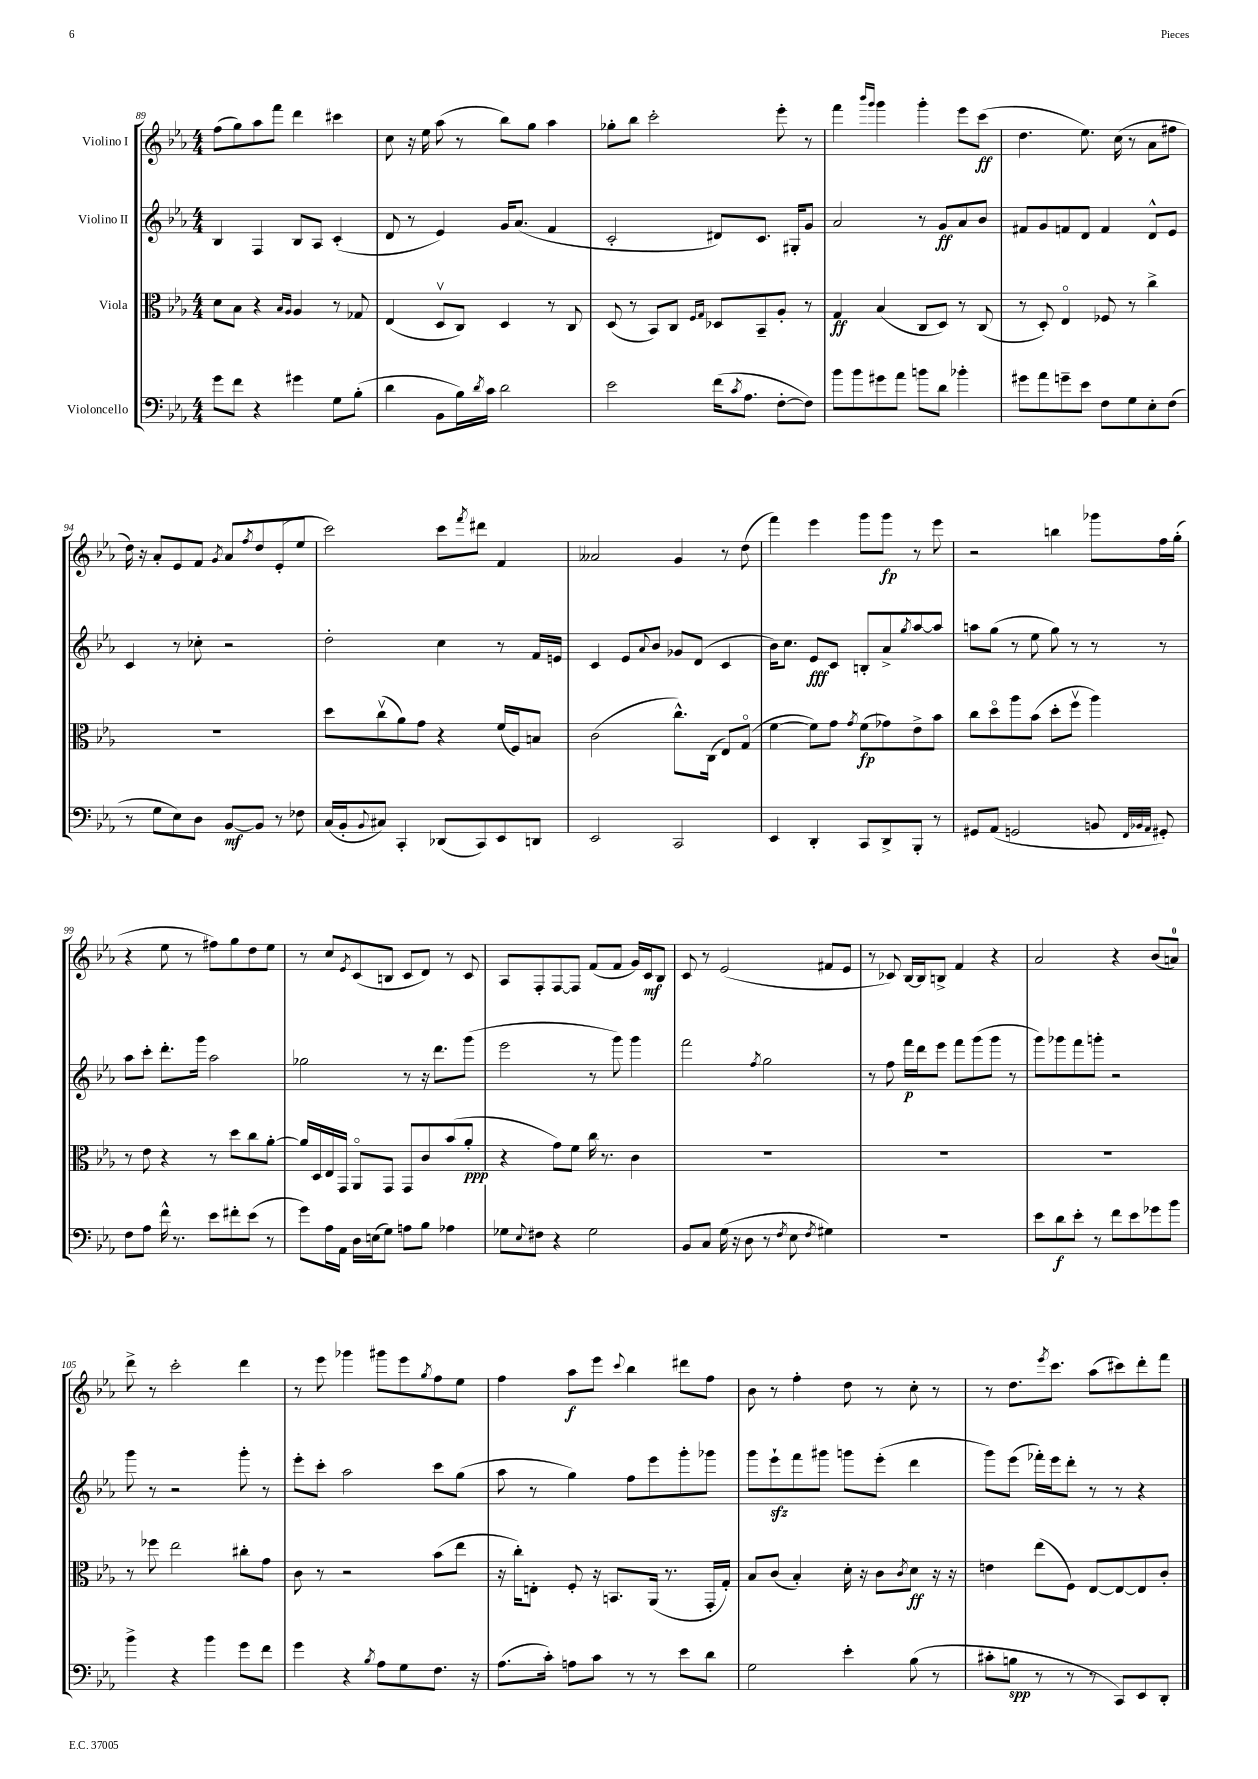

**kern	**kern	**kern	**kern
*staff4	*staff3	*staff2	*staff1
*clefF4	*clefC3	*clefG2	*clefG2
*k[b-e-a-]	*k[b-e-a-]	*k[b-e-a-]	*k[b-e-a-]
*M4/4	*M4/4	*M4/4	*M4/4
8g\L	8d\L	4B-/	(8ff\L
8f\J	8B-\J	.	8gg\)
4r	4r	4F/	8aa-\
.	.	.	8fff\J
.	16qqB-/LL	.	.
.	16qqA-/JJ	.	.
4g#\	4A-/	8B-/L	4ddd\
.	.	8A-/J	.
8G\L	8r	(4c'/	4ccc#\
(8B-'\J	8G-/	.	.
=	=	=	=
4d\	(4E-/	8d/	8cc\
.	.	8r	16r
.	.	.	16ee-\
8BB-\L	8Dv/L	4e-/)	(8aa-\
16B-\L)	8C/J)	.	8r
8qd/	.	.	.
16c\JJ	.	.	.
2d\	4D/	16g/LK	8bb-\L)
.	.	(8.a-/J	.
.	.	.	8gg\J
.	8r	4f/	4aa-\
.	8C/	.	.
=	=	=	=
2e-\	(8D/	2c'/	8gg-'\L
.	8r	.	8bb-\J
.	8BB-/L)	.	2ccc'\
.	8C/J	.	.
.	16qqF/LL	.	.
.	16qqG/JJ	.	.
(16f\LK	8D-/L	8d#/L)	.
8qc/	.	.	.
8.A-\J	.	.	.
.	8BB-~/	8.c/J	.
[8F'\L	8A-'/J	.	8eee-'\
.	.	16G#'/LK	.
8F\]J)	8r	8g/J	8r
=	=	=	=
8b-\L	4G/	2a-/	4fff\
8b-\	.	.	.
.	.	.	16qqbbb-/LL
.	.	.	16qqggg/JJ
8g#\	(4B-/	.	4ggg\
8a-\J	.	.	.
8b\L	8C/L	8r	4ggg'\
8d\J	8D/J)	8g/L	.
4b-'\	8r	8a-/	8eee-\L
.	(8C/	8b-/J	(8ccc\J
=	=	=	=
8g#\L	8r	8f#/L	4.dd\
8a-\	8D'/)	8g/	.
8g~\	4E-o/	8f/	.
8e-\J	.	8d/J	8.ee-\)
8F\L	8F-/	4f/	.
.	.	.	(16cc\
8G\	8r	.	8r
8E-'\	4cc^\	8d^^/L	8a-\L
(8F\J	.	8e-/J	8ff#\J
=	=	=	=
8r	1r	4c/	16dd\)
.	.	.	16r
8G\L	.	.	8a-'/L
8E-\)	.	8r	8e-/
8D\J	.	8cc-'\	8f/J
.	.	.	8qg/
[8BB-/L	.	2r	8a-/L
.	.	.	8qff/
8BB-/]J	.	.	8dd/
8r	.	.	(8e-'/
8F-\	.	.	8ee-/J
=	=	=	=
(16C/LL	8dd\L	2dd'\	2ccc\)
16BB-'/J	.	.	.
8qqBB-/	.	.	.
8C#/J)	(8ccv\	.	.
4CC'/	8a-\)	.	.
.	8g\J	.	.
(8DD-/L	4r	4cc\	8ccc\L
.	.	.	8qfff/
8CC/)	.	.	8ddd#\J
8EE-/	(16f/LL	8r	4f/
.	16F/J)	.	.
8DD/J	8B/J	16f/LL	.
.	.	16e/JJ	.
=	=	=	=
2EE-/	(2c\	4c/	2a--/
.	.	8e-/L	.
.	.	8qqa-/	.
.	.	8b-/J	.
2CC/	8.cc^^\L)	8g-/L	4g/
.	.	(8d/J	.
.	(16C\Jk	.	.
.	8E-/L)	4c/	8r
.	(8Go/J	.	(8dd\
=	=	=	=
4EE-/	[4f\	16b-\LK)	4fff\)
.	.	8.cc\J	.
4DD'/	8f\]L)	8e-/L	4eee-\
.	8g\J	8c/J	.
.	8qg/	.	.
8CC/L	(8f\L	8B'/L	8ggg\L
8DD^/	8g-\)	8a-^/	8ggg\J
.	.	8qgg/	.
8BBB-'/J	8e-^\	[8aa-/	8r
8r	8b-\J	8aa-/]J	8eee-\
=	=	=	=
8GG#/L	8cc\L	8aa\L	2r
(8AA-/J	8ddo\	(8gg\J	.
2GG/	8aa-\	8r	.
.	(8b-\J	8ee-\	.
.	8dd'\L	8gg\)	4bb\
.	8ffv\J	8r	.
8BB/	4aa-\)	8r	8ggg-\L
32qqFF/LLL	.	.	.
32qqBB-/	.	.	.
32qqAA-/JJJ	.	.	.
8GG#'/)	.	8r	16ff\L
.	.	.	(16gg'\JJ
=	=	=	=
8F\L	8r	8aa-\L	4r
8A-\J	8e-\	8ccc'\J	.
16f^^\	4r	8.ddd'\L	8ee-\
8.r	.	.	.
.	.	.	8r
.	.	16ggg\Jk	.
8e-\L	8r	2aa-\	8ff#\L)
8f#'\	8dd\L	.	8gg\
(8e-\J	8cc\	.	8dd\
8r	[8a-'\J	.	8ee-\J
=	=	=	=
8g\L)	16a-/]LL	2gg-\	8r
.	16D/	.	.
16A-\L	16E-/	.	8cc/L
16AA-\JJ	16GG/JJ	.	.
.	.	.	8qe-/
16D\LL	8AA-o/L	.	(8c/
(16E\J	.	.	.
8G\J)	8GG/J	.	8B/J
8A\L	8GG/L	8r	8c/L
8B-\J	8c/	16r	8d/J)
.	.	8.ddd\L	.
4A-\	(8b-/	.	8r
.	8a-'/J	(8ggg\J	8c/
=	=	=	=
8G-\L	4r	2eee-\	8A-/L
8qqE-/	.	.	.
8F#\J	.	.	8F'/
4r	8g\L)	.	[8F/
.	8f\J	.	8F/]J
2G-\	16cc\	8r	(8f/L
.	8.r	.	.
.	.	8ggg\)	8f/J
.	4c\	4ggg\	16g/LL)
.	.	.	16c/J
.	.	.	8B-/J
=	=	=	=
8BB-/L	1r	2fff\	8c/
8C/J	.	.	8r
(16G\	.	.	(2e-/
16r	.	.	.
8D\	.	.	.
.	.	8qff/	.
8r	.	2gg\	.
8qF/	.	.	.
8E-\	.	.	.
8qF/	.	.	.
4G#\)	.	.	8f#/L
.	.	.	8e-/J
=	=	=	=
1r	1r	8r	8r
.	.	8ff\	8c-/)
.	.	16fff\LL	[16B-/LL
.	.	16ddd\J	16B-/]J
.	.	8eee-\J	8B^/J
.	.	8fff\L	4f/
.	.	(8ggg\	.
.	.	8ggg\J	4r
.	.	8r	.
=	=	=	=
8e-\L	1r	8ggg\L)	2a-/
8d\	.	8ggg-\	.
8e-'\J	.	8fff\	.
8r	.	8ggg'\J	.
8f\L	.	2r	4r
8e-\	.	.	.
8g-\	.	.	(8b-/L
8b-\J	.	.	8a/J)
=	=	=	=
4b-^\	8r	8ggg\	8ddd^\
.	8ff-\	8r	8r
4r	2ee-\	2r	2ccc'\
4b-\	.	.	.
8g\L	8cc#'\L	8ggg'\	4ddd\
8f\J	8g\J	8r	.
=	=	=	=
4g\	8c\	8eee-'\L	8r
.	8r	8ccc'\J	8eee-\
4r	2r	2aa-\	4ggg-\
8qB-/	.	.	.
8A-\L	.	.	8ggg#\L
8G\	.	.	8eee-\
.	.	.	8qgg/
8.F\J	(8b-\L	8ccc\L	8ff\
.	8ee-\J	(8gg\J	8ee-\J
16r	.	.	.
=	=	=	=
(8.A-\L	16r	8aa-\	4ff\
.	16cc'\LK)	.	.
.	8E'\J	8r	.
16c'\Jk)	.	.	.
8A\L	8F'/	4gg\)	8aa-\L
8c\J	16r	.	8eee-\J
.	8.BB/L	.	.
.	.	.	8qqccc/
8r	.	8ff\L	4bb-\
8r	(16AA-/Jk	8eee-\	.
.	8.r	.	.
8e-\L	.	8ggg'\	8ddd#\L
8d\J	16GG'/LL	8ggg-\J	8ff\J
.	16G'/JJ)	.	.
=	=	=	=
2G\	8B-/L	8ggg\L	8b-\
.	(8c/J	8eee-`\	8r
.	4B-'/)	8fff\	4ff'\
.	.	8ggg#\J	.
4e-'\	16d'\	8ggg\L	8dd\
.	16r	.	.
.	8c\L	(8eee-'\J	8r
.	8qc/	.	.
(8B-\	8d\J	4ddd\	8cc'\
8r	16r	.	8r
.	16r	.	.
=	=	=	=
8c#'\L	4e\	8ggg\L)	8r
8B\J	.	(8eee-\J	8.dd\L
8r	(8ee-\L	16fff-'\LL)	.
.	.	.	8qeee-/
.	.	16eee-\J	8.ccc\J
8r	8F\J)	8ddd'\J	.
8r	[8E-/L	8r	(8aa-\L
8CC/L)	8E-/_	8r	8ccc#\)
8EE-/	8E-/]	4r	8ddd'\
8DD'/J	8c'/J	.	8fff\J
==	==	==	==
*-	*-	*-	*-
